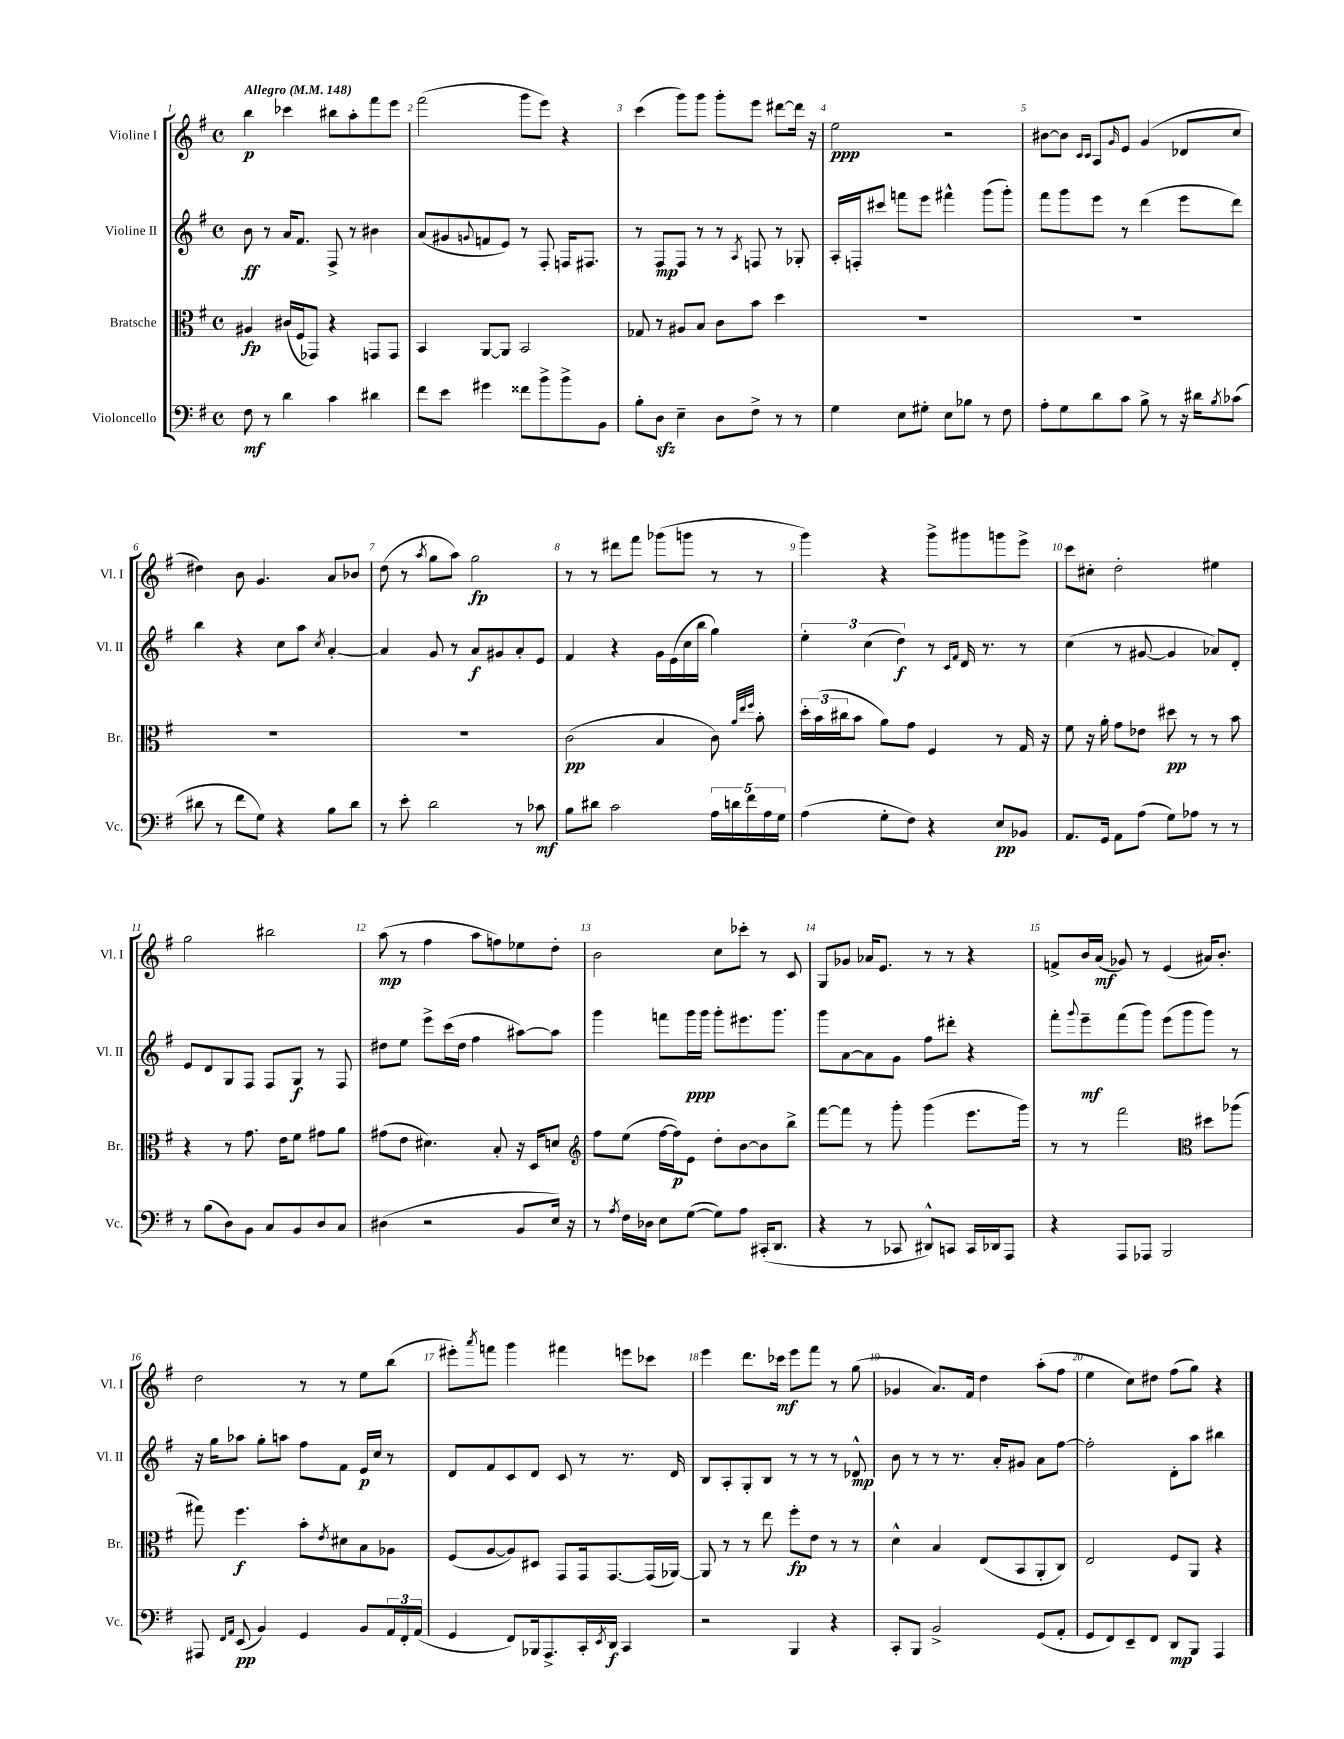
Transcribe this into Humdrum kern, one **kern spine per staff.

**kern	**kern	**kern	**kern
*staff4	*staff3	*staff2	*staff1
*clefF4	*clefC3	*clefG2	*clefG2
*k[f#]	*k[f#]	*k[f#]	*k[f#]
*M4/4	*M4/4	*M4/4	*M4/4
*met(c)	*met(c)	*met(c)	*met(c)
*MM148	*MM148	*MM148	*MM148
8F#	4A#	8b	4bb
8r	.	8r	.
4d	(16c#	16a	4ccc-
.	16F#	8.f#	.
.	8GG-)	.	.
4c	4r	8F#^	8bb#
.	.	8r	8aa'
4d#	8GG	4b#	8fff#
.	8GG	.	8eee
=	=	=	=
8f#	4BB	(8a	(2fff#
8e	.	8g#	.
.	.	8qqg	.
4g#	[8AA	8f	.
.	8AA]	8e)	.
8f##	2BB	8r	8ggg
8b^	.	8F#'	8eee)
8b^	.	16F	4r
.	.	8.F#	.
8BB	.	.	.
=	=	=	=
8B'	8G-	8r	(4ccc
8D	8r	8F#	.
4E~	8A#	8F#	8ggg)
.	8B	8r	8ggg
8D	8c	8r	8ggg'
.	.	8qA	.
8F#^	8b	8F	8eee
8r	4dd	8r	[8ddd#
8r	.	8G-'	16ddd#]
.	.	.	16r
=	=	=	=
4G	1r	16A'	2ee
.	.	16F'	.
.	.	8ccc#	.
8E	.	8fff	.
8G#'	.	8eee	.
8E	.	4fff#^^	2r
8B-	.	.	.
8r	.	(8ggg	.
8F#	.	8ggg')	.
=	=	=	=
8A'	1r	8fff#	[8b#
8G	.	8ggg	8b#]
.	.	.	16qqc
.	.	.	16qqc
8d	.	8eee	8A
.	.	.	16qqg
8c	.	8r	8e
8B^	.	(4ddd	(4g
8r	.	.	.
16r	.	8eee	8d-
16d#	.	.	.
8qB	.	.	.
(8c-	.	8ddd)	8cc
=	=	=	=
8d#	1r	4bb	4dd#)
8r	.	.	.
8f#	.	4r	8b
8G)	.	.	4.g
4r	.	8cc	.
.	.	8aa	.
.	.	8qcc	.
8B	.	[4a'	8a
8d#	.	.	8b-
=	=	=	=
8r	1r	4a]	(8dd
8e'	.	.	8r
.	.	.	8qaa
2d	.	8g	8gg
.	.	8r	8aa)
.	.	8a	2gg
.	.	8g#	.
8r	.	8a'	.
8c-	.	8e	.
=	=	=	=
8B	(2c	4f#	8r
8d#	.	.	8r
2c	.	4r	8ddd#
.	.	.	8fff#
.	4B	16g	(8ggg-
.	.	(16e	.
.	.	16cc	8ggg
.	.	16bb	.
20A	8c)	4gg)	8r
20d	.	.	.
20f#	.	.	.
.	32qqa	.	.
.	32qqee	.	.
.	32qqff#	.	.
.	8b'	.	8r
20A	.	.	.
20G	.	.	.
=	=	=	=
(4A	24dd'	6ee'	4ggg)
.	(24b	.	.
.	24cc#	.	.
.	8b	.	.
.	.	(6cc	.
8G'	8a)	.	4r
.	.	6dd)	.
8F#)	8g	.	.
4r	4F#	8r	8ggg^
.	.	16qqc	.
.	.	16qqf#	.
.	.	16d	8ggg#
.	.	8.r	.
8E	8r	.	8ggg
8BB-	16G	8r	8eee^
.	16r	.	.
=	=	=	=
8.AA	8f#	(4cc	8ccc
.	16r	.	8cc#'
16GG	16a'	.	.
8AA	8g	8r	2dd'
(8A	8e-	[8g#	.
8G)	8dd#	4g#]	.
8A-	8r	.	.
8r	8r	8a-)	4ee#
8r	8b	8d'	.
=	=	=	=
8r	4r	8e	2gg
(8B	.	8d	.
8D)	8r	8G	.
8BB	8.g	8F#	.
8C	.	8F#	2bb#
.	16e	.	.
8BB	8f#	8G	.
8D	8g#	8r	.
8C	8a	8F#	.
=	=	=	=
(4D#	(8g#	8dd#	(8aa
.	8e	8ee	8r
2r	4.d#)	8eee^	4ff#
.	.	(16ccc	.
.	.	16dd#	.
.	.	4ff#	8aa
.	8B'	.	8ff)
8BB	16r	[8aa#)	8ee-
.	16D	.	.
16E)	8d	8aa#]	8dd'
16r	.	.	.
=	=	=	=
*	*clefG2	*	*
8r	8ff#	4ggg	2b
8qA	.	.	.
16F#	(8ee	.	.
16D-	.	.	.
8E	[16ff#	8fff	.
.	16ff#])	.	.
([8G	8e	16ggg	.
.	.	16ggg	.
8G])	8dd'	8ggg'	8cc
8A	[8b	8.eee#	8ccc-'
(16CC#'	8b]	.	8r
8.DD	.	8.ggg	.
.	8bb^	.	8c
=	=	=	=
4r	[8fff#	8ggg	8G
.	8fff#]	[8a	8g-
8r	8r	8a]	16a-
.	.	.	8.e
8CC-	8ggg'	8g	.
8DD#^^)	(4ggg	8ff#	8r
8CC	.	8ddd#'	8r
16CC	8.eee	4r	4r
16DD-	.	.	.
8AAA	.	.	.
.	16ggg)	.	.
=	=	=	=
4r	8r	8fff#'	8f^
.	.	8qqggg	.
.	8r	8eee~	16b
.	.	.	(16a
8AAA	2fff#	(8fff#	8g-)
8AAA-	.	8ggg)	8r
2BBB	.	(8eee	(4e
.	.	8ggg	.
*	*clefC3	*	*
.	8dd#	8ggg)	16a#)
.	.	.	8.b'
.	(8aa-	8r	.
=	=	=	=
8AAA#	8gg#)	16r	2dd
.	.	16gg	.
16qqFF#	.	.	.
16qqAA	.	.	.
(8EE	4.ff#	8aa-	.
4BB)	.	8gg'	.
.	.	8aa	.
4GG	8b'	8ff#	8r
.	8qe	.	.
.	8d#	8f#	8r
8BB	8B	16e	8ee
.	.	16cc	.
24AA	8A-	8r	(8bb
24FF#'	.	.	.
(24AA	.	.	.
=	=	=	=
4GG	(8F#	8d	8eee#')
.	.	.	8qaaa
.	[8A	8f#	8fff
8FF#)	8A])	8c	4ggg
16BBB-	8D#	8d	.
8.AAA^	.	.	.
.	8GG	8c	4fff#
16CC'	16GG	8r	.
8qEE	.	.	.
16DD	[8.GG	.	.
4CC	.	8.r	8eee
.	(16GG]	.	8ccc-
.	[16AA-)	16d	.
=	=	=	=
2r	8AA-]	8B	4eee
.	8r	8A'	.
.	8r	8G'	8.ddd
.	8ee	8B	.
.	.	.	16ccc-
4BBB	8ff#'	8r	8eee
.	8e	8r	8fff#
4r	8r	8r	8r
.	8r	8d-^^	(8gg
=	=	=	=
8CC'	4d^^	8b	4g-
8BBB	.	8r	.
2BB^	4B	8r	8.a)
.	.	8.r	.
.	.	.	16f#
.	(8E	.	4dd
.	.	16a'	.
.	8BB	8g#	.
(8GG	8AA'	8a	(8aa'
8AA'	8C)	[8ff#	8ff#
=	=	=	=
8GG	2E	2ff#']	4ee
8FF#)	.	.	.
8EE~	.	.	8cc)
8FF#	.	.	8dd#
8DD	8F#	8d'	(8ff#
8BBB	8AA	8aa	8gg)
4AAA	4r	4bb#	4r
==	==	==	==
*-	*-	*-	*-
